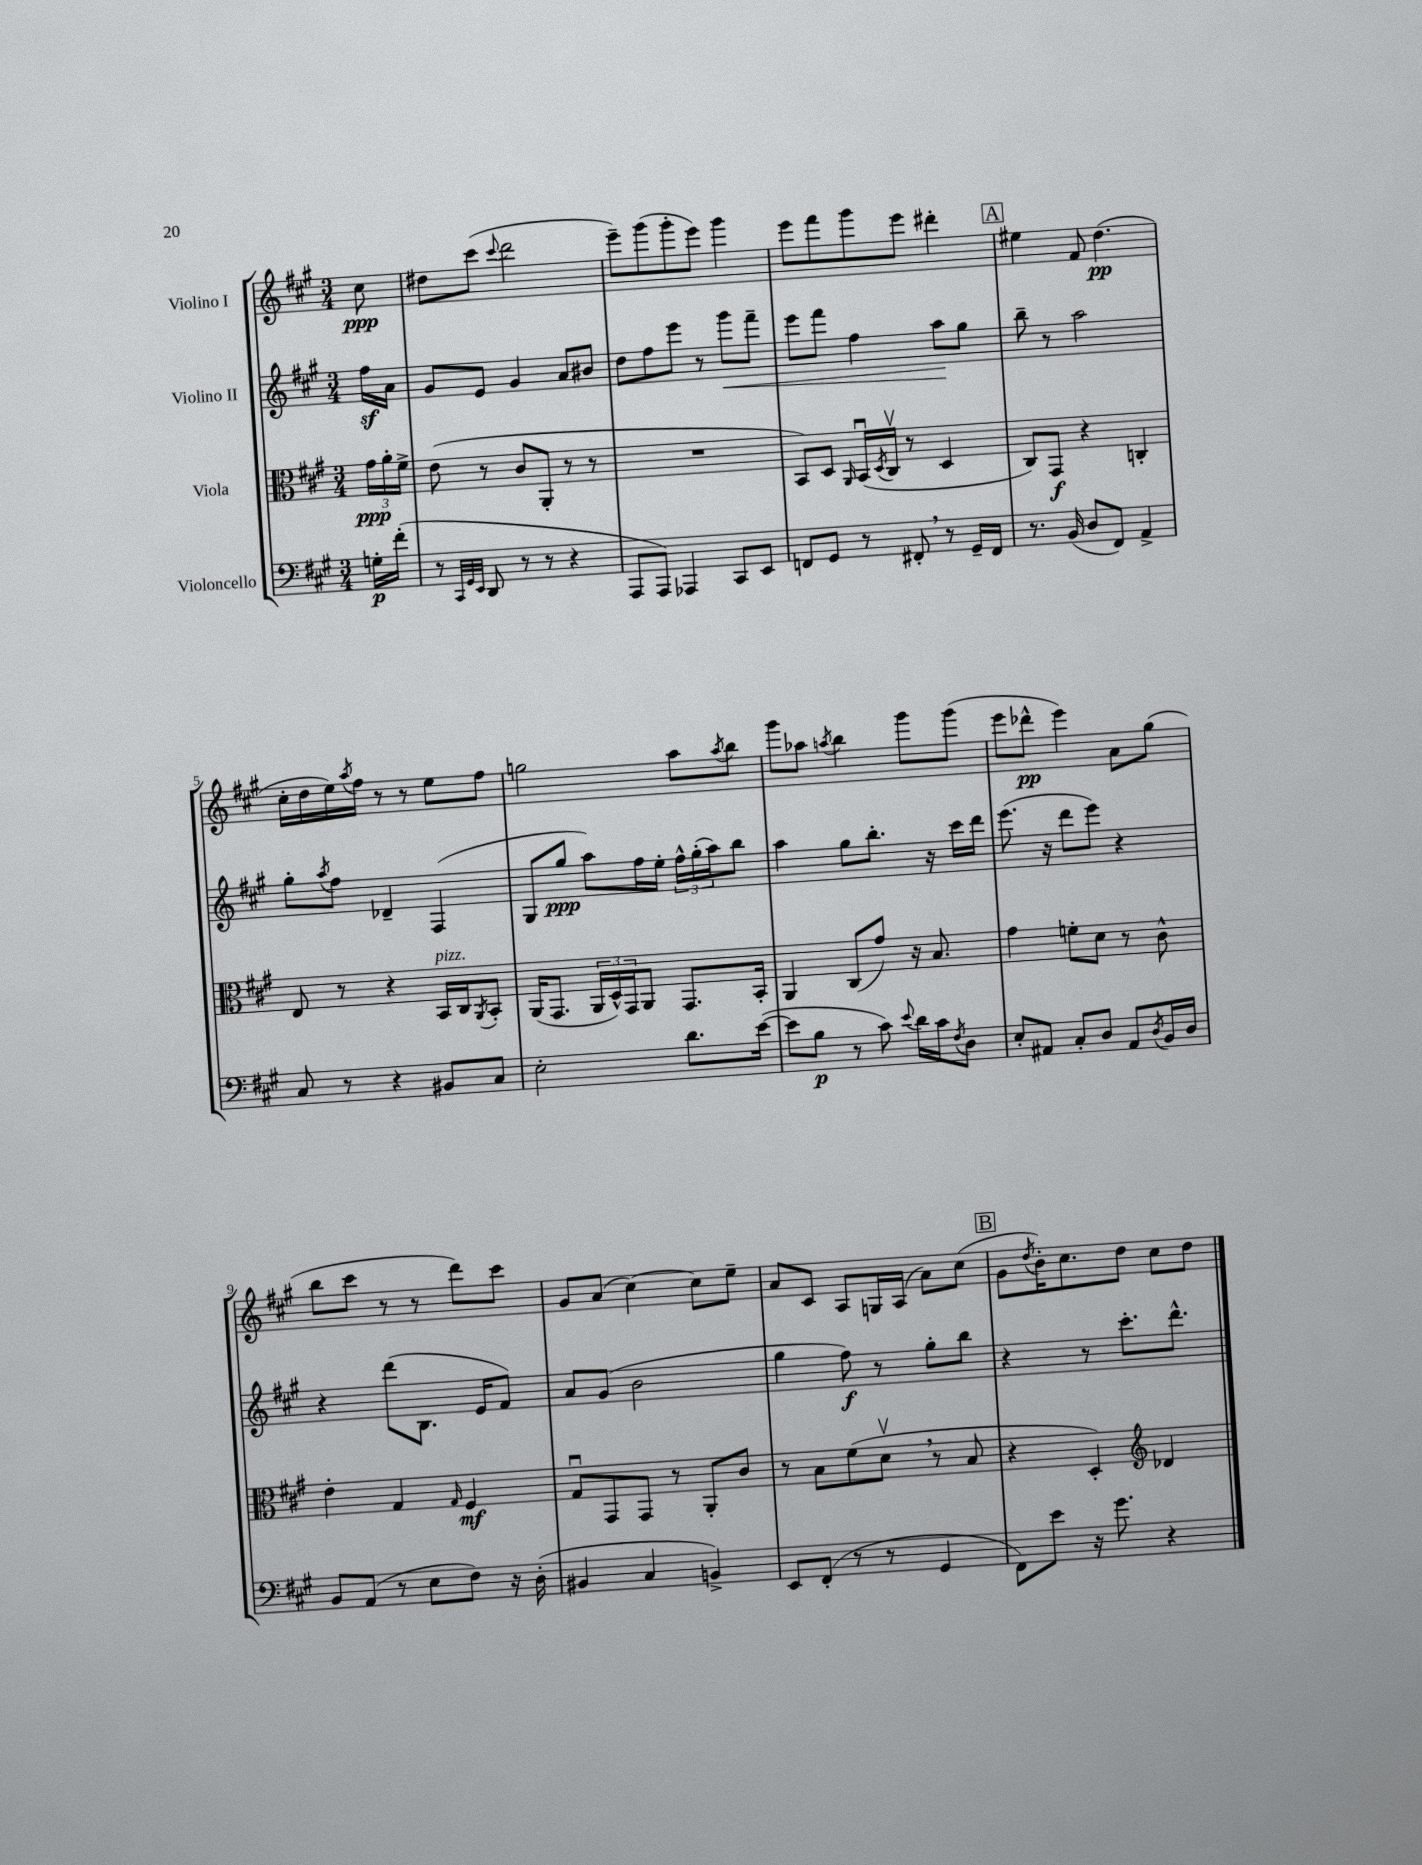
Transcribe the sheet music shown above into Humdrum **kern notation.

**kern	**dynam	**kern	**dynam	**kern	**dynam	**kern	**dynam
*part4	*part4	*part3	*part3	*part2	*part2	*part1	*part1
*staff4	*staff4	*staff3	*staff3	*staff2	*staff2	*staff1	*staff1
*I"Violoncello	*	*I"Viola	*	*I"Violino II	*	*I"Violino I	*
*clefF4	*	*clefC3	*	*clefG2	*	*clefG2	*
*k[f#c#g#]	*	*k[f#c#g#]	*	*k[f#c#g#]	*	*k[f#c#g#]	*
*M3/4	*	*M3/4	*	*M3/4	*	*M3/4	*
=	=	=	=	=	=	=	=
16Gn'\LL	p	24g#\LL	ppp	16ff#z\LL	.	8cc#\	ppp
.	.	24a'\	.	.	.	.	.
(16f#'\JJ	.	.	.	16a\JJ	.	.	.
.	.	24f#^\JJ	.	.	.	.	.
=1	=1	=1	=1	=1	=1	=1	=1
8r	.	(8e\	.	8g#/L	.	8dd#X\L	.
32qqCC#/LLL	.	.	.	.	.	.	.
32qqGG#/	.	.	.	.	.	.	.
32qqEE/JJJ	.	.	.	.	.	.	.
8DD/	.	8r	.	8e/J	.	(8ccc#\J	.
.	.	.	.	.	.	8qqccc#/	.
8r	.	8c#/L	.	4g#/	.	2ddd\	.
8r	.	8AA'/J	.	.	.	.	.
4r	.	8r	.	8a/L	.	.	.
.	.	8r	.	8b#X/J	.	.	.
=2	=2	=2	=2	=2	=2	=2	=2
8AAA/L	.	2.r	.	8dd\L	.	8eee~\L)	.
8AAA/J)	.	.	.	8ff#\	.	(8ggg#\	.
4AAA-X/	.	.	.	8eee\J	.	8ggg#'\	.
.	.	.	.	8r	.	8eee\J)	.
!	!	!	!	!	!LO:HP:b	!	!
8CC#/L	.	.	.	8ggg#\L	<	4ggg#\	.
8EE/J	.	.	.	8fff#~\J	.	.	.
=3	=3	=3	=3	=3	=3	=3	=3
8FFn/L	.	8BB/L)	.	8eee\L	.	8eee\L	.
8GG#/J	.	8D/J	.	8fff#\J	.	8fff#\	.
.	.	16qqAA/	.	.	.	.	.
8r	.	(16BBu/LL	.	4ff#\	.	8ggg#\	.
.	.	8qD/	.	.	.	.	.
.	.	16C#v/JJ	.	.	.	.	.
8FF#X',/	.	8r	.	.	.	8eee\J	.
8r	.	4D/	.	8aa\L	.	4ddd#X'\	.
16GG#~/LL	.	.	.	8gg#\J	[	.	.
16FF#/JJ	.	.	.	.	.	.	.
!!LO:REH:place=s1:t=A
=4	=4	=4	=4	=4	=4	=4	=4
8.r	.	8C#/L)	.	8bb~\	.	4ee#X\	.
.	.	8GG#/J	f	8r	.	.	.
(16BB/	.	.	.	.	.	.	.
8D/L	.	4r	.	2aa\	.	8f#/	.
8FF#/J)	.	.	.	.	.	(4.dd\	pp
4AA^/	.	4Cn'/	.	.	.	.	.
!!LO:LB:g=z
=5	=5	=5	=5	=5	=5	=5	=5
8C#/	.	8E/	.	8gg#'\L	.	16cc#'\LL	.
.	.	.	.	.	.	16dd\	.
.	.	.	.	8qaa/	.	.	.
8r	.	8r	.	8ff#\J	.	16ee\)	.
.	.	.	.	.	.	8qaa/	.
.	.	.	.	.	.	16ff#\JJ	.
4r	.	4r	.	4d-X~/	.	8r	.
.	.	.	.	.	.	8r	.
!	!	!LO:TX:a:i:t=pizz.	!	!	!	!	!
8BB#X/L	.	16BB/LL	.	(4F#/	.	8ee\L	.
.	.	16C#/J	.	.	.	.	.
.	.	8qAA/	.	.	.	.	.
8C#/J	.	8BB'/J	.	.	.	8ff#\J	.
=6	=6	=6	=6	=6	=6	=6	=6
2E'\	.	(16AA/KL	.	8G#/L	.	2ggn\	.
.	.	8.GG#/J	.	.	.	.	.
.	.	.	.	8gg#/J	ppp	.	.
.	.	24AA/LL	.	8aa\L)	.	.	.
.	.	24D^^/)	.	.	.	.	.
.	.	24GG#/J	.	.	.	.	.
.	.	8AA/J	.	16ff#\L	.	.	.
.	.	.	.	16ee'\JJ	.	.	.
8.d\L	.	8.GG#/L	.	24ff#^^\LL	.	8aa\L	.
.	.	.	.	(24gg#'\	.	.	.
.	.	.	.	24aa\J)	.	.	.
.	.	.	.	.	.	8qaa/	.
.	.	.	.	8bb\J	.	8bb\J	.
([16e\Jk	.	16BB'/Jk	.	.	.	.	.
=7	=7	=7	=7	=7	=7	=7	=7
8e\L]	.	4AA/	.	4aa\	.	8ggg#\L	.
8B\J	p	.	.	.	.	8aa-X\J	.
.	.	.	.	.	.	8qaan/	.
8r	.	(8C#/L	.	8gg#\L	.	4bb\	.
8c#\)	.	8g#/J)	.	8.bb'\J	.	.	.
8qqe/	.	.	.	.	.	.	.
16d\LL	.	16r	.	.	.	8ggg#\L	.
16c#\J	.	8.B/	.	16r	.	.	.
8qF#/	.	.	.	.	.	.	.
8D\J	.	.	.	16ccc#\LL	.	(8ggg#\J	.
.	.	.	.	16ddd\JJ	.	.	.
=8	=8	=8	=8	=8	=8	=8	=8
8E'/L	.	4g#\	.	(8.eee\	.	8eee\L	.
8AA#X/J	.	.	.	.	.	8ddd-X^^\J	pp
.	.	.	.	16r	.	.	.
8C#'/L	.	8fn'\L	.	8ddd\L	.	4eee\)	.
8D/J	.	8d\J	.	8eee\J)	.	.	.
8AA#/L	.	8r	.	4r	.	8a\L	.
8qD/	.	.	.	.	.	.	.
16BB/L	.	8c#^^\	.	.	.	(8gg#\J	.
16D/JJ	.	.	.	.	.	.	.
!!LO:LB:g=z
=9	=9	=9	=9	=9	=9	=9	=9
8BB/L	.	4e'\	.	4r	.	8bb\L	.
(8AA/J	.	.	.	.	.	8ccc#\J	.
8r	.	4G#/	.	(8ddd\L	.	8r	.
8E\L	.	.	.	8.B\J	.	8r	.
.	.	16qqG#/	.	.	.	.	.
8F#\J)	.	4F#/	mf	.	.	8ddd\L)	.
.	.	.	.	16e/KL	.	.	.
16r	.	.	.	8f#/J)	.	8ccc#\J	.
(16D'\	.	.	.	.	.	.	.
=10	=10	=10	=10	=10	=10	=10	=10
4BB#X/	.	8G#u/L	.	8a/L	.	8g#/L	.
.	.	8GG#/	.	(8g#/J	.	(8a/J	.
4C#/	.	8GG#/J	.	2b\	.	[4cc#\)	.
.	.	8r	.	.	.	.	.
4BBn^/)	.	8AA'/L	.	.	.	8cc#\L]	.
.	.	8c#/J	.	.	.	8ee~\J	.
=11	=11	=11	=11	=11	=11	=11	=11
8EE/L	.	8r	.	4gg#\	.	8a/L	.
(8FF#'/J	.	8B\L	.	.	.	8c#/J	.
8r	.	(8f#\	.	8ff#\)	f	8A/L	.
8r	.	8dv,\J	.	8r	.	16Gn/L	.
.	.	.	.	.	.	(16A/JJ	.
4GG#/	.	8r	.	8gg#'\L	.	8a\L)	.
.	.	8B/	.	8bb\J	.	(8cc#\J	.
!!LO:REH:place=s1:t=B
=12	=12	=12	=12	=12	=12	=12	=12
8FF#\L)	.	4r	.	4r	.	8g#\L	.
.	.	.	.	.	.	8qdd/	.
8e\J	.	.	.	.	.	16b'\K)	.
.	.	.	.	.	.	8.cc#\	.
16r	.	4D'/)	.	8r	.	.	.
8.g#\	.	.	.	.	.	.	.
.	.	.	.	8.ccc#'\L	.	8dd\J	.
*	*	*clefG2	*	*	*	*	*
4r	.	4d-X/	.	.	.	8cc#\L	.
.	.	.	.	8.ddd^^\J	.	.	.
.	.	.	.	.	.	8dd\J	.
==	==	==	==	==	==	==	==
*-	*-	*-	*-	*-	*-	*-	*-
